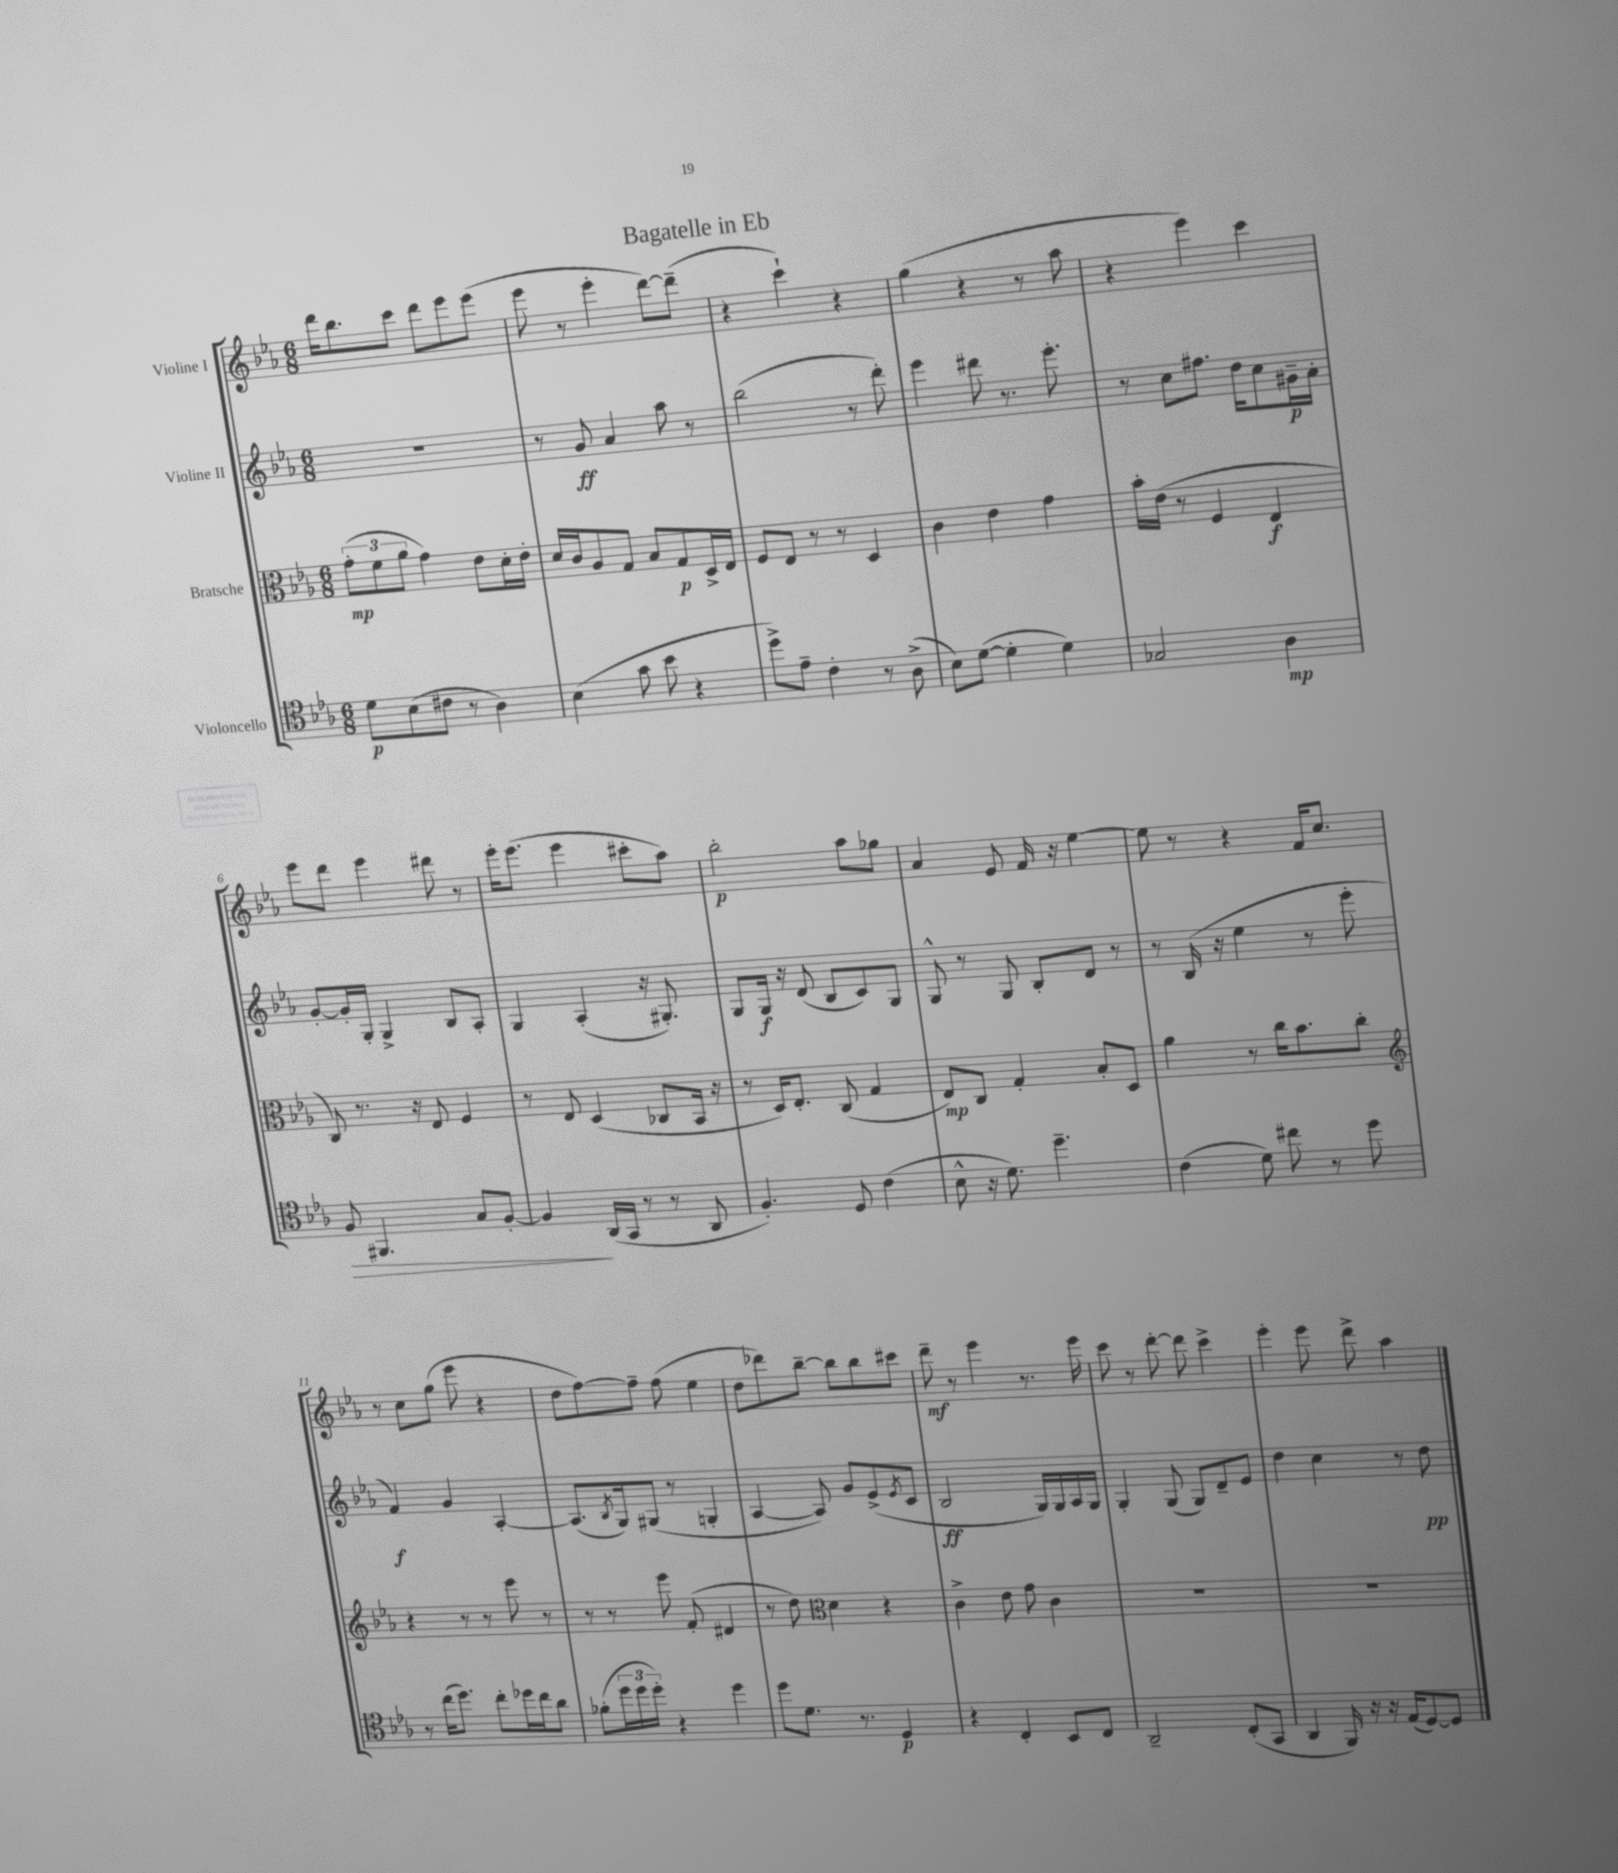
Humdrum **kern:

**kern	**kern	**kern	**kern
*staff4	*staff3	*staff2	*staff1
*clefC4	*clefC3	*clefG2	*clefG2
*k[b-e-a-]	*k[b-e-a-]	*k[b-e-a-]	*k[b-e-a-]
*M6/8	*M6/8	*M6/8	*M6/8
8d	(12g'	2.r	16ddd
.	.	.	8.bb-
.	12f	.	.
(8B-	.	.	.
.	12a-	.	.
8c#	4g)	.	8ccc
8r	.	.	8ddd
4A-)	8e-	.	8eee-
.	16d'	.	(8eee-
.	16e-'	.	.
=	=	=	=
(4B-	16d	8r	8eee-
.	16c	.	.
.	8A-	8g	8r
8g	8G	4a-	4eee-'
8b-	8B-	.	.
4r	8G	8aa-	[8ddd)
.	16D^	8r	(8ddd~]
.	16E-	.	.
=	=	=	=
8dd^)	8F	(2bb-	4r
8e-~	8E-	.	.
4c'	8r	.	4ccc`)
.	8r	.	.
8r	4D	8r	4r
(8A-^	.	8ddd')	.
=	=	=	=
8B-)	4c	4eee-	(4gg
([8d	.	.	.
4d']	4e-	8ddd#	4r
.	.	8.r	.
4d)	4g	.	8r
.	.	8.eee-'	.
.	.	.	8aa-
=	=	=	=
2G-	16b-'	8r	4r
.	(16e-	.	.
.	8r	8cc	.
.	4F	8.ff#	4eee-)
.	.	16dd	.
4A-	4E-	8cc	4ccc
.	.	16g#~	.
.	.	16a-'	.
=	=	=	=
8F	8C)	[8g'	8eee-
4.FF#	8.r	16g']	8ddd
.	.	16G'	.
.	.	4G^	4eee-
.	16r	.	.
.	8E-	.	.
8G	4F	8B-	8ddd#
[8F'	.	8A-'	8r
=	=	=	=
4F]	8r	4G	16eee-'
.	.	.	(8.eee-
.	8E-	.	.
(16AA-	(4D	(4A-'	4eee-
16GG	.	.	.
8r	.	.	.
8r	8C-	16r	8ccc#'
.	.	8.G#')	.
8AA-	16BB-	.	8aa-)
.	16r	.	.
=	=	=	=
4.F')	8r	8G	2bb-'
.	16D)	16G	.
.	8.E-'	16r	.
.	.	(8d	.
8D	(8C	8B-	.
(4c	4G	8c)	8aa-
.	.	8G	8gg-
=	=	=	=
8B-^^	8E-)	8G^^	4a-
16r	8C	8r	.
8.d)	.	.	.
.	4G'	8G	8e-
4.dd~	.	8B-'	16f
.	.	.	16r
.	8B-'	8d	[4ee-
.	8D	8r	.
=	=	=	=
(4c	4a-	8r	8ee-]
.	.	(16B-	8r
.	.	16r	.
8d)	8r	4ee-	4r
8cc#	16cc	.	.
.	8.b-	.	.
8r	.	8r	16f
.	.	.	8.cc
8dd	8cc'	8eee-'	.
=	=	=	=
*	*clefG2	*	*
8r	4r	4f)	8r
(16cc	.	.	8cc
8.dd)	.	.	.
.	8r	4g	(8gg
8cc'	8r	.	8eee-
16dd-	8eee-	[4A-'	4r
16cc	.	.	.
8a-	8r	.	.
=	=	=	=
(8f-'	8r	(8.A-]	8dd
24dd	8r	.	[8ff)
24dd	.	.	.
.	.	8qB-	.
.	.	16G)	.
24dd')	.	.	.
4r	8eee-	(8G#	8ff~]
.	(8f'	8r	(8ff
4dd	4d#	4G'	4ee-
=	=	=	=
8dd	8r	[4A-	8dd
8.d	8dd)	.	8ddd-)
*	*clefC3	*	*
.	4d	8A-])	[8bb-~
8.r	.	.	.
.	.	8g	8bb-]
4D	4r	(8e-^	8bb-
.	.	8qe-	.
.	.	8c	8ccc#
=	=	=	=
4r	4c^	2B-	8ddd~
.	.	.	8r
4C'	8e-	.	4eee-
.	8g	.	.
8BB-	4c	16G)	8.r
.	.	16G	.
8C	.	16A-	.
.	.	16G	16eee-
=	=	=	=
2AA-~	2.r	4G'	8ccc
.	.	.	8r
.	.	(8G	[8ddd'
.	.	8G)	8ddd]
(8C'	.	8d~	4ccc^
8GG	.	8e-	.
=	=	=	=
4AA-	2.r	4dd	4eee-'
16FF)	.	4cc	8eee-
16r	.	.	.
16r	.	.	8ddd^
(16E-	.	.	.
[8D)	.	8r	4aa-
8D]	.	8dd	.
==	==	==	==
*-	*-	*-	*-
